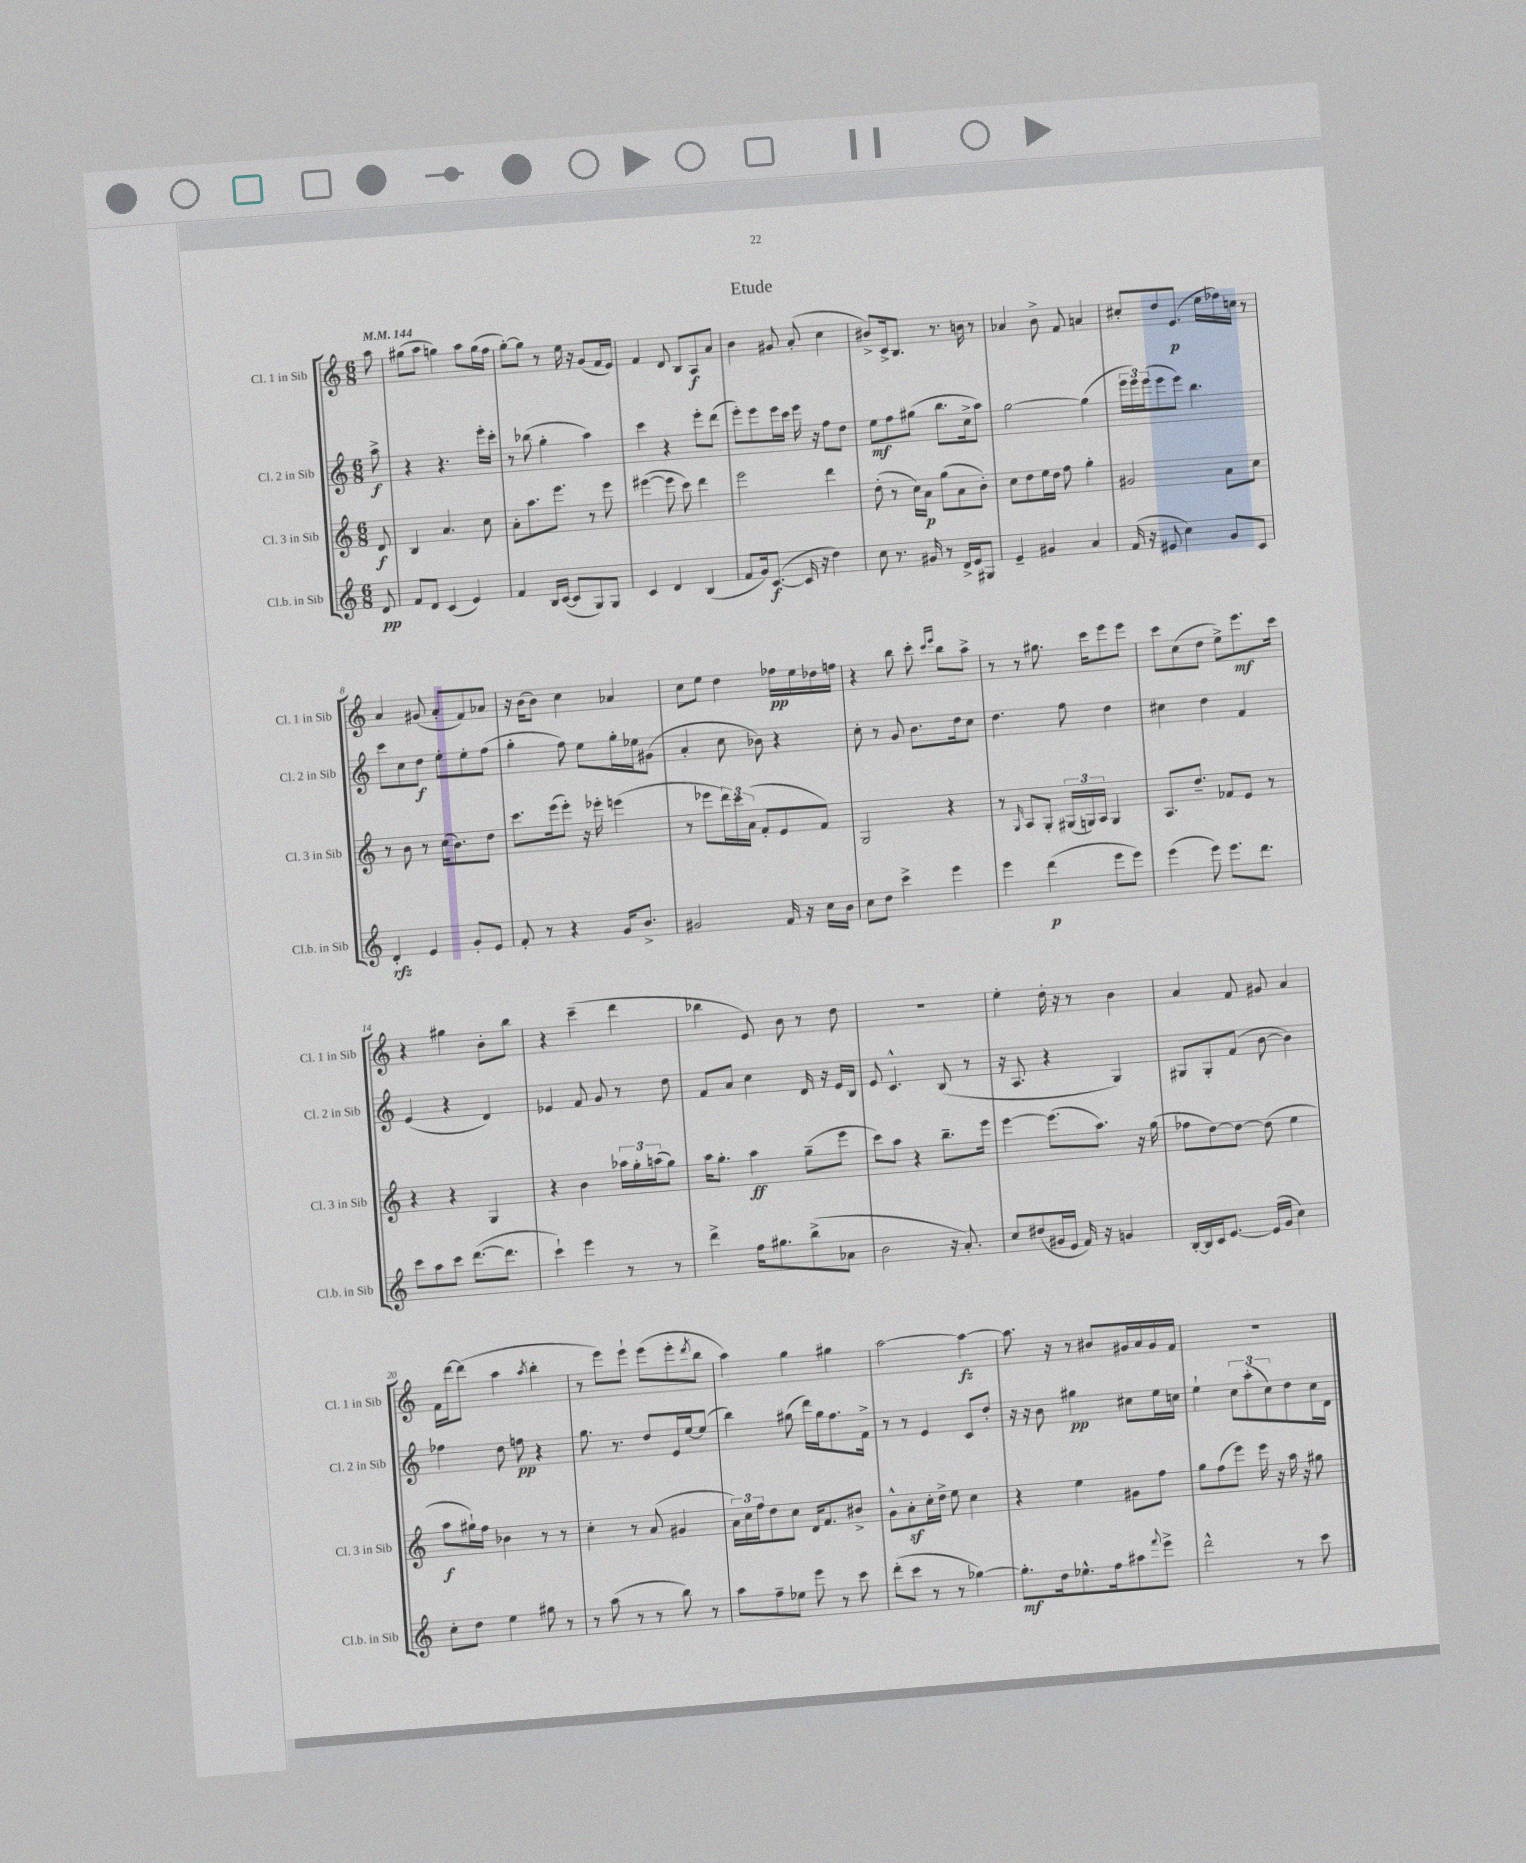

**kern	**kern	**kern	**kern
*staff4	*staff3	*staff2	*staff1
*clefG2	*clefG2	*clefG2	*clefG2
*k[]	*k[]	*k[]	*k[]
*M6/8	*M6/8	*M6/8	*M6/8
*MM144	*MM144	*MM144	*MM144
8d/	8d/	8aa^\	8aa\
=	=	=	=
8f/L	4B/	4r	(8gg#\L
8d/J	.	.	8aa\J
(4c/	4.a/	4.r	4gg\)
4e/)	.	.	8aa\L
.	8cc\	16eee'\LL	(16gg\L
.	.	16ccc'\JJ	16ff\JJ
=	=	=	=
4f/	8a'\L	8r	[8gg'\L)
.	8.aa\	(8bb-\	8gg\]J
16B/LL	.	4gg'\	8r
([16c/JJ	8.eee\J	.	.
8c/]L	.	.	16ee\
.	.	.	16r
8G/)	8r	4aa\)	(8g/L
8G/J	8eee\	.	16f/L
.	.	.	16e/JJ)
=	=	=	=
4c/	([4eee#\	4ccc\	4f/
4d/	8eee#\]	4r	8d/
.	8ccc\)	.	8B/L
(4B/	4ddd\	8eee'\L	8A/
.	.	(8ddd\J	8a/J
=	=	=	=
8f/L	2eee\	8eee'\L)	4b\
16g/k)	.	8eee\	.
([8.c/J	.	.	.
.	.	16eee\L	8g#/
.	.	16ccc\JJ	.
16c/]	.	16eee\	(8a'/
16r	.	16r	.
4dd\)	4ddd\	8ff\L	4cc\
.	.	8dd\J	.
=	=	=	=
8cc\	(8dd'\	8ee\L	8b#^/L)
8.r	8r	8ff\	16c^/k
.	.	.	8.B/J
.	16cc\LL)	(8gg#\J	.
16g#/	16a\JJ	.	.
8r	(8gg\L	8.bb\L	8.r
16d^/LL	8a\	.	.
16e/J	.	16cc^\k	16b\
8G#/J	8b'\J)	8aa\J)	8r
=	=	=	=
4e~/	8cc\L	[2gg\	4a-/
.	8dd\	.	.
4g#/	16ee\L	.	8b^\
.	16dd\JJ	.	.
.	8ff\	.	8f/
4a/	4gg'\	(4gg\]	4a/
=	=	=	=
(16f/	2g#/	24eee\LL	8cc#'/L
.	.	24eee\)	.
16r	.	.	.
.	.	(24eee\J	.
8e#/	.	8eee\	8dd/
4cc\)	.	8eee\J)	(8.e/J
.	.	4.bb\	.
.	.	.	16ee\LL
8g/L	8a\L	.	16ff-\)
.	.	.	16cc\JJ
8c/J	8cc\J	.	8r
=	=	=	=
4d'/	8r	8ccc\L	4a/
.	8b\	8cc\	.
4e/	8r	8dd\J	(8g#/
.	(16cc\LK	8ee'\L	8a'/L
.	8.b\)	.	.
8g'/L	.	8ee'\	8f/)
8e/J	8dd\J	(8ff\J	8a-/J
=	=	=	=
8f'/	8.ccc\L	4gg'\	16r
.	.	.	(16b\LK
8r	.	.	8b\J)
.	(16eee\k	.	.
4r	8eee'\J)	8ff\)	4cc\
.	16r	8ee\L	.
.	16eee-'\	.	.
16g/LK	(4eee\	16gg'\L	4a-/
8.b^/J	.	16ee-\J	.
.	.	(8g#\J	.
=	=	=	=
2g#/	8r	4a'/	8cc\L
.	8eee-\L	.	8ee\J
.	24ddd\L)	8cc\	4dd\
.	24ccc\	.	.
.	(24a\JJ	.	.
.	8f'/L	8b-\)	.
16f/	8e/	4r	16ff-\LL
16r	.	.	16ee\
16cc\LL	8f/J)	.	16dd-\
16b\JJ	.	.	16ff\JJ
=	=	=	=
8cc\L	2G/	8cc'\	4r
8dd\J	.	8r	.
4ccc^\	.	8g/	8bb\
.	.	8.b\L	8ccc'\
.	.	.	16qqccc/LL
.	.	.	16qqeee/JJ
4eee\	4r	.	8bb\L
.	.	16dd\k	.
.	.	8cc\J	8aa^\J
=	=	=	=
4eee\	8r	4.dd\	8r
.	16qqG/	.	.
.	8A/L	.	8r
(4ddd\	8G'/J	.	8.gg#\
.	(24G#/LL	8ff\	.
.	24G/)	.	.
.	.	.	16ccc\LK
.	24A/JJ	.	.
8eee\L	4G/	4dd\	8eee\
8eee\J)	.	.	8eee\J
=	=	=	=
(4eee\	8.A/L	4cc#\	8ccc\L
.	.	.	(8cc\
.	8.dd~/J	.	.
8eee\)	.	4dd\	8dd\J
8.eee\L	8f-/L	.	8ee^\L)
.	8e/J	4f/	8.eee\
8.ddd\J	.	.	.
.	8r	.	.
.	.	.	16ccc\Jk
=	=	=	=
8ccc\L	4r	(4e/	4r
8aa\	.	.	.
8ccc\J	4r	4r	4gg#\
([8.ddd\L	.	.	.
.	4G/	4d/)	8b'\L
8.ddd\]J	.	.	.
.	.	.	8bb\J
=	=	=	=
4ccc`\)	4r	4e-/	4r
4eee\	4b\	8f/	(4ccc~\
.	.	8g/	.
8r	24aa-\LL	8r	4ddd\
.	24gg'\	.	.
.	(24aa\J	.	.
8r	8gg\J)	8dd\	.
=	=	=	=
4ddd^\	16aa\LK	8f/L	4bb-\
.	8.gg'\J	.	.
.	.	8a/J	.
16ff\LK	4aa\	4cc\	8e/)
8.gg#\	.	.	.
.	.	.	8b\
(8bb^\	(8gg~\L	16d/	8r
.	.	16r	.
8a-\J	8eee\J	16e/LL	8dd\
.	.	16B/JJ	.
=	=	=	=
2b\	8ccc\L)	8e/	2.r
.	8aa\J	4.c^^/	.
.	4r	.	.
16r	8.bb~\L	(8B/	.
8.a'/)	.	.	.
.	.	8r	.
.	16eee\Jk	.	.
=	=	=	=
8cc/L	[4eee\	16r	4ee'\
.	.	8.A/	.
(8dd#/	.	.	.
16g#/L	(8.eee\]L	4r	16dd'\
16e/JJ	.	.	16r
16f/)	.	.	8r
16r	8.aa\J)	.	.
4g/	.	4G/)	4b\
.	16r	.	.
.	(16gg\	.	.
=	=	=	=
[16B'/LL	8ff-\L	8G#/L	4a/
16B/]	.	.	.
16c/J	[8dd\)	8G#'/	.
[8.e/J	.	.	.
.	8dd\_J	(8f/J	8f/
(16e/]LL	(8dd\]	[8b\	8g#/
16g/JJ	.	.	.
4cc\)	4ee\	4b\])	4a/
=	=	=	=
8cc'\L	8aa\L	4ff-\	16f\LL
.	.	.	[16ddd\J
8dd\J	16gg#`\L)	.	(8ddd\]J
.	16ff\JJ	.	.
4ee\	4b-\	8dd\	4aa\
.	.	8ff\	.
.	.	.	8qaa/
8gg#\	8r	4r	4bb'\
8r	8r	.	.
=	=	=	=
8r	4cc'\	8.gg\	8r
(8aa\	.	.	8eee\L)
.	.	8.r	.
8r	8r	.	8eee`\J
8r	(8a/	8dd/L	(8eee\L
8bb\)	4g#/	16e/L	8eee'\
.	.	[16ee/J	.
.	.	.	8qddd/
8r	.	(8ee/]J	8bb\J
=	=	=	=
8aa\L	24a\LL)	4bb\)	4aa\)
.	24cc\	.	.
.	24ff\J	.	.
8ff~\	8dd\	.	.
8ee-\J	8cc\J	(8gg#\	4gg\
8eee\	16d/LK	16ddd\LL)	.
.	8.f/	16gg#\J	.
8r	.	8.ff\	4gg#\
8ccc\	8b#^/J	.	.
.	.	16f^\Jk	.
=	=	=	=
(8ddd'\L	8g^^\L	8r	[2aa\
8ccc\J	8a'\	8r	.
8r	16cc'\L	4e/	.
.	16dd^\JJ	.	.
8r	8ee\	.	.
[4gg-\)	4cc\	8c/L	4aa\_
.	.	8dd'/J	.
=	=	=	=
8.gg-'\]L	4r	16r	8.aa\]
.	.	16r	.
.	.	8b\	.
16dd\k	.	.	16r
8.ee-^^\	4ee\	4gg#\	8r
.	.	.	8b#/L
16ff\k	.	.	.
8aa#\	8g#\L	8cc#\L	16g#/L
.	.	.	16a/
8qqfff/	.	.	.
8eee^\J	8ff\J	16ee\L	16g#/
.	.	16cc\JJ	16f/JJ
=	=	=	=
2ddd^^\	8gg\L	4ee`\	2.r
.	(8ff\	.	.
.	8eee\J)	12cc\L	.
.	.	(12aa'\	.
.	16eee\	.	.
.	.	12cc\)	.
.	16r	.	.
8r	16aa\	8dd\	.
.	16r	.	.
8ccc\	8gg#\	16cc\L	.
.	.	16d\JJ	.
==	==	==	==
*-	*-	*-	*-
